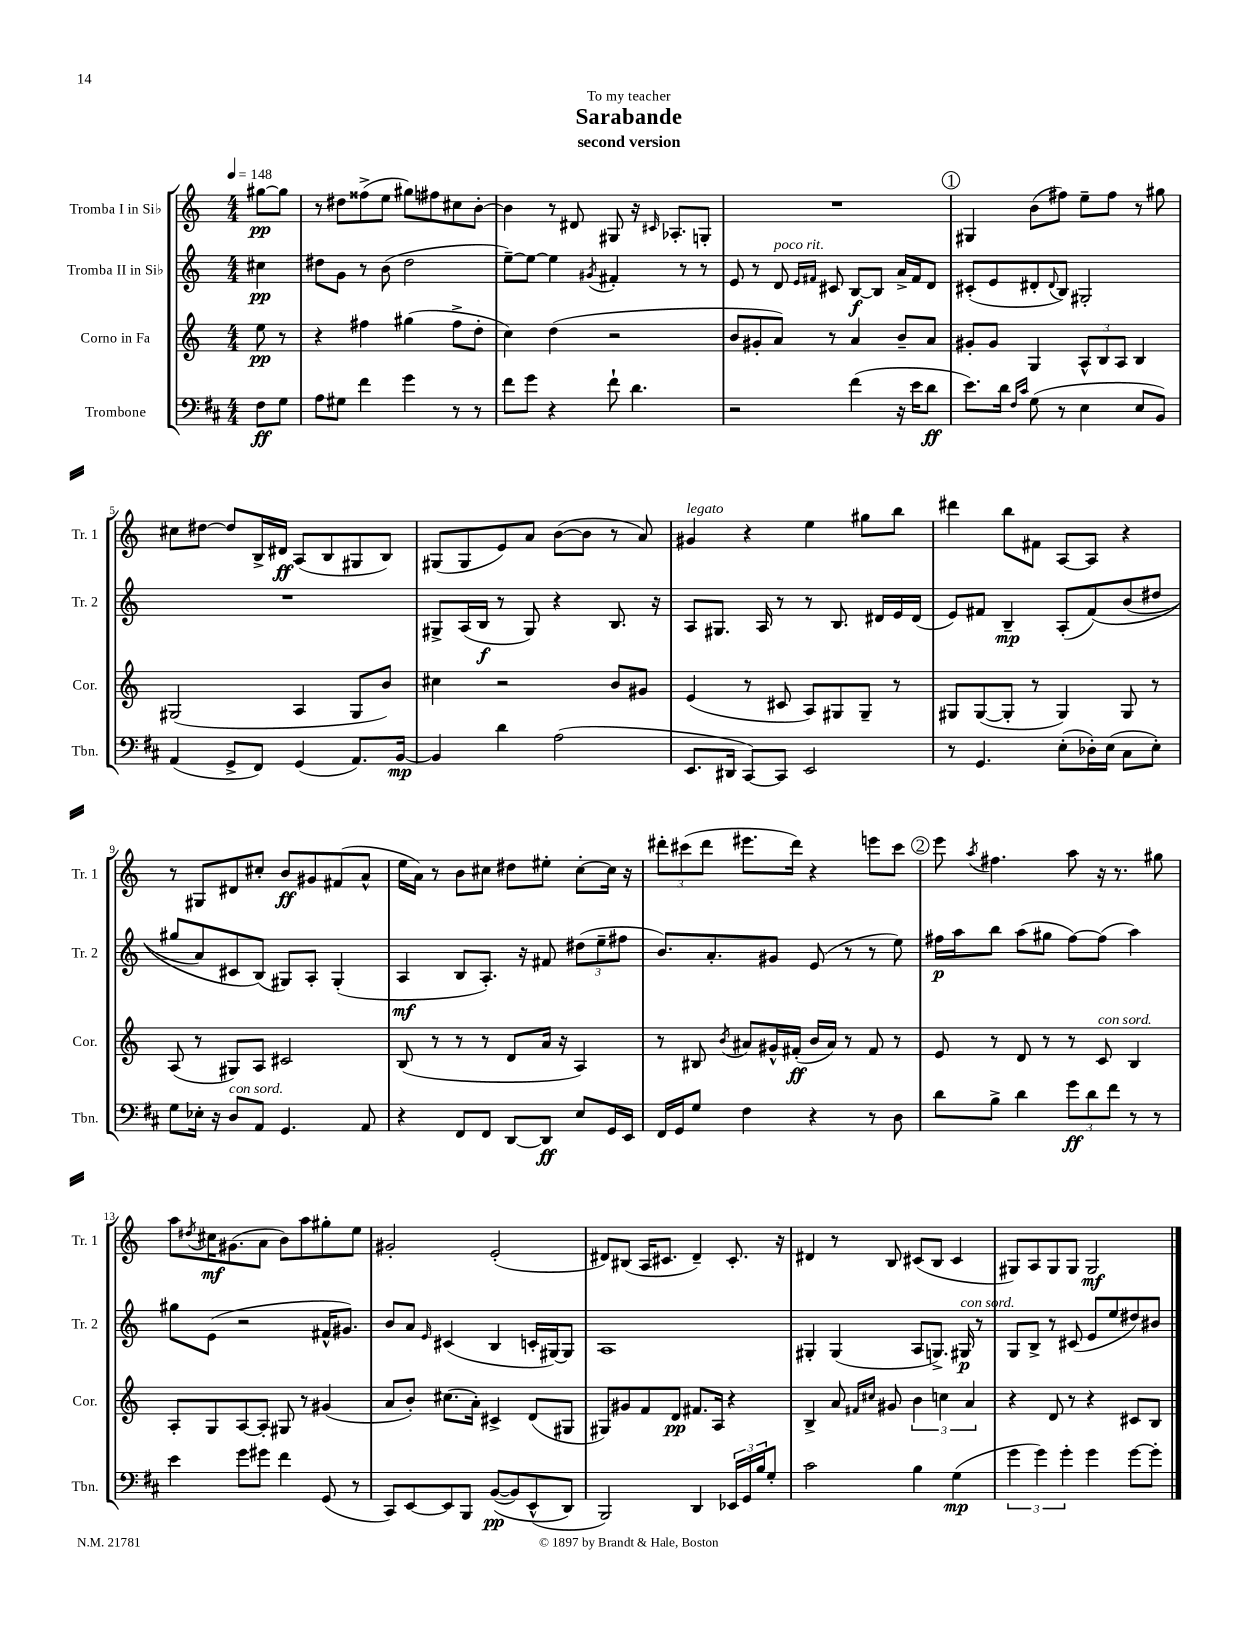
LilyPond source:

\header { title = "Sarabande" subtitle = "second version" dedication = "To my teacher" }
<<
\new StaffGroup <<
\new Staff = "s0" \with { instrumentName = "Tromba I in Sib" shortInstrumentName = "Tr. 1" } {
    \clef treble \key c \major \numericTimeSignature \time 4/4 \partial 4 \tempo 4 = 148
    gis''8~\pp gis''8 |
    r8 dis''8 fisis''8->( e''8 gis''8) fis''8 cis''8 b'8~-. |
    b'4 r8 dis'8 gis8 r16 \grace { cis'16 } aes8.-. g8-. |
    R1 |
    \mark \markup { \circle "1" } gis4 b'8( fis''8) e''8-- fis''8 r8 gis''8 |
    cis''8 dis''8~ dis''8 b16-> dis'16\ff a8( b8 gis8 b8) |
    gis8( gis8 e'8) a'8 b'8~( b'8 r8 a'8) |
    gis'4^\markup { \italic "legato" } r4 e''4 gis''8 b''8 |
    dis'''4 b''8 fis'8 a8~ a8 r4 |
    r8 gis8 dis'8 cis''8-. b'8\ff gis'8 fis'8( a'8-^ |
    e''16 a'16) r8 b'8 cis''8 dis''8 eis''8-. cis''8~-. cis''16 r16 |
    \tuplet 3/2 { dis'''8-. cis'''8( dis'''8 } eis'''8. dis'''16) r4 e'''8 cis'''8 |
    \mark \markup { \circle "2" } e'''8 \acciaccatura { a''8 } fis''4. a''8 r16 r8. gis''8 |
    a''8 \acciaccatura { dis''8 } cis''16\mf gis'8.( a'8 b'8) a''8 gis''8-. e''8 |
    gis'2-. e'2-.( |
    dis'8) bis8( a16 cis'8. dis'4--) cis'8.-. r16 |
    dis'4 r8 b8 cis'8( b8 cis'4 |
    gis8) a8 gis8 gis8 gis2\mf \bar "|." |
}
\new Staff = "s1" \with { instrumentName = "Tromba II in Sib" shortInstrumentName = "Tr. 2" } {
    \clef treble \key c \major \numericTimeSignature \time 4/4 \partial 4
    cis''4\pp |
    dis''8 g'8 r8 b'8( dis''2 |
    e''8~--) e''8~ e''4 \acciaccatura { gis'8 } fis'4-. r8 r8 |
    e'8 r8 d'8^\markup { \italic "poco rit." } \grace { e'16 fis'16 } cis'8 b8~\f b8 a'16-> fis'16 d'8 |
    \mark \markup { \circle "1" } cis'8-.( e'8 dis'8-. \appoggiatura { dis'8 } b8) gis2-. |
    R1 |
    gis8-> a16( b16\f r8 gis8) r4 b8. r16 |
    a8 gis8. a16 r8 r8 b8. dis'16 e'16 dis'16( |
    e'8) fis'8 b4--\mp a8-.( fis'8)\( b'8( dis''8 |
    gis''8 a'8) cis'8 b8(\) gis8) a8-. gis4-.( |
    a4\mf b8 a8.-.) r16 fis'8 \tuplet 3/2 { dis''8( e''8-- fis''8 } |
    b'8.) a'8.-. gis'8 e'8( r8 r8 e''8) |
    \mark \markup { \circle "2" } fis''16\p a''16 b''8 a''8( gis''8 fis''8~) fis''8( a''4) |
    gis''8 e'8( r2 fis'16-^ gis'8.) |
    b'8 a'8 \grace { e'16 } cis'4( b4 c'16-. gis16~) gis8 |
    a1 |
    gis4-. gis4( a8 g8.->) gis16\p^\markup { \italic "con sord." } r8 |
    g8 b8-> r8 cis'8( e'8 e''8 dis''8) bis'8 \bar "|." |
}
\new Staff = "s2" \with { instrumentName = "Corno in Fa" shortInstrumentName = "Cor." } {
    \clef treble \key c \major \numericTimeSignature \time 4/4 \partial 4
    e''8\pp r8 |
    r4 fis''4 gis''4( fis''8-> d''8-. |
    c''4) d''4( r2 |
    b'8 gis'8-. a'8) r8 a'4 b'8-- a'8 |
    \mark \markup { \circle "1" } gis'8-. gis'8 g4 \tuplet 3/2 { a8-^ b8 a8 } b4 |
    gis2( a4 gis8 b'8) |
    cis''4 r2 b'8 gis'8 |
    e'4( r8 cis'8 a8) gis8 gis8-- r8 |
    gis8 gis8~( gis8-. r8 gis4) gis8 r8 |
    a8( r8 gis8) a8 cis'2 |
    b8( r8 r8 r8 d'8 a'16 r16 a4) |
    r8 bis8 \acciaccatura { b'8 } ais'8 gis'16-^ fis'16-.\ff( b'16 ais'16) r8 fis'8 r8 |
    \mark \markup { \circle "2" } e'8 r8 d'8 r8 r8 c'8^\markup { \italic "con sord." } b4 |
    a8-. g8 a8~ a8-. gis8 r8 gis'4( |
    a'8 b'8-.) cis''8.( a'16-.) cis'4-> d'8( gis8 |
    gis8) gis'8 f'8 d'8\pp fis'8. a16 r4 |
    b4-> a'8 \grace { fis'16 cis''16 } gis'8 \tuplet 3/2 { b'4 c''4 a'4 } |
    r4 d'8 r8 r4 cis'8 b8 \bar "|." |
}
\new Staff = "s3" \with { instrumentName = "Trombone" shortInstrumentName = "Tbn." } {
    \clef bass \key d \major \numericTimeSignature \time 4/4 \partial 4
    fis8\ff g8 |
    a8 gis8 fis'4 g'4 r8 r8 |
    fis'8 g'8 r4 fis'8-! d'4. |
    r2 fis'4( r16 e'16 d'8\ff |
    \mark \markup { \circle "1" } e'8.) d'16 \grace { fis16 cis'16 } g8( r8 e4 e8 b,8) |
    a,4( g,8-> fis,8) g,4( a,8.) b,16~\mp |
    b,4 d'4 a2( |
    e,8. dis,16 cis,8~) cis,8 e,2 |
    r8 g,4. e8-.( des16-.) e16( cis8 e8-.) |
    g8 ees16-. r16 d8^\markup { \italic "con sord." } a,8 g,4. a,8 |
    r4 fis,8 fis,8 d,8~ d,8\ff e8 g,16 e,16 |
    fis,16 g,16 g8 fis4 r4 r8 d8 |
    \mark \markup { \circle "2" } d'8 b8-> d'4 \tuplet 3/2 { g'8\ff d'8 fis'8 } r8 r8 |
    e'4 g'8 gis'8 fis'4 g,8( r8 |
    cis,8) e,8~ e,8 b,,8 b,8~\pp(\( b,8) e,8-^( d,8\) |
    b,,2) d,4 \tuplet 3/2 { ees,16 g,16 b16 } g8-. |
    cis'2 b4 g4\mp( |
    \tuplet 3/2 { g'4 g'4) g'4-. } g'4 g'8~ g'8-. \bar "|." |
}
>>
>>
